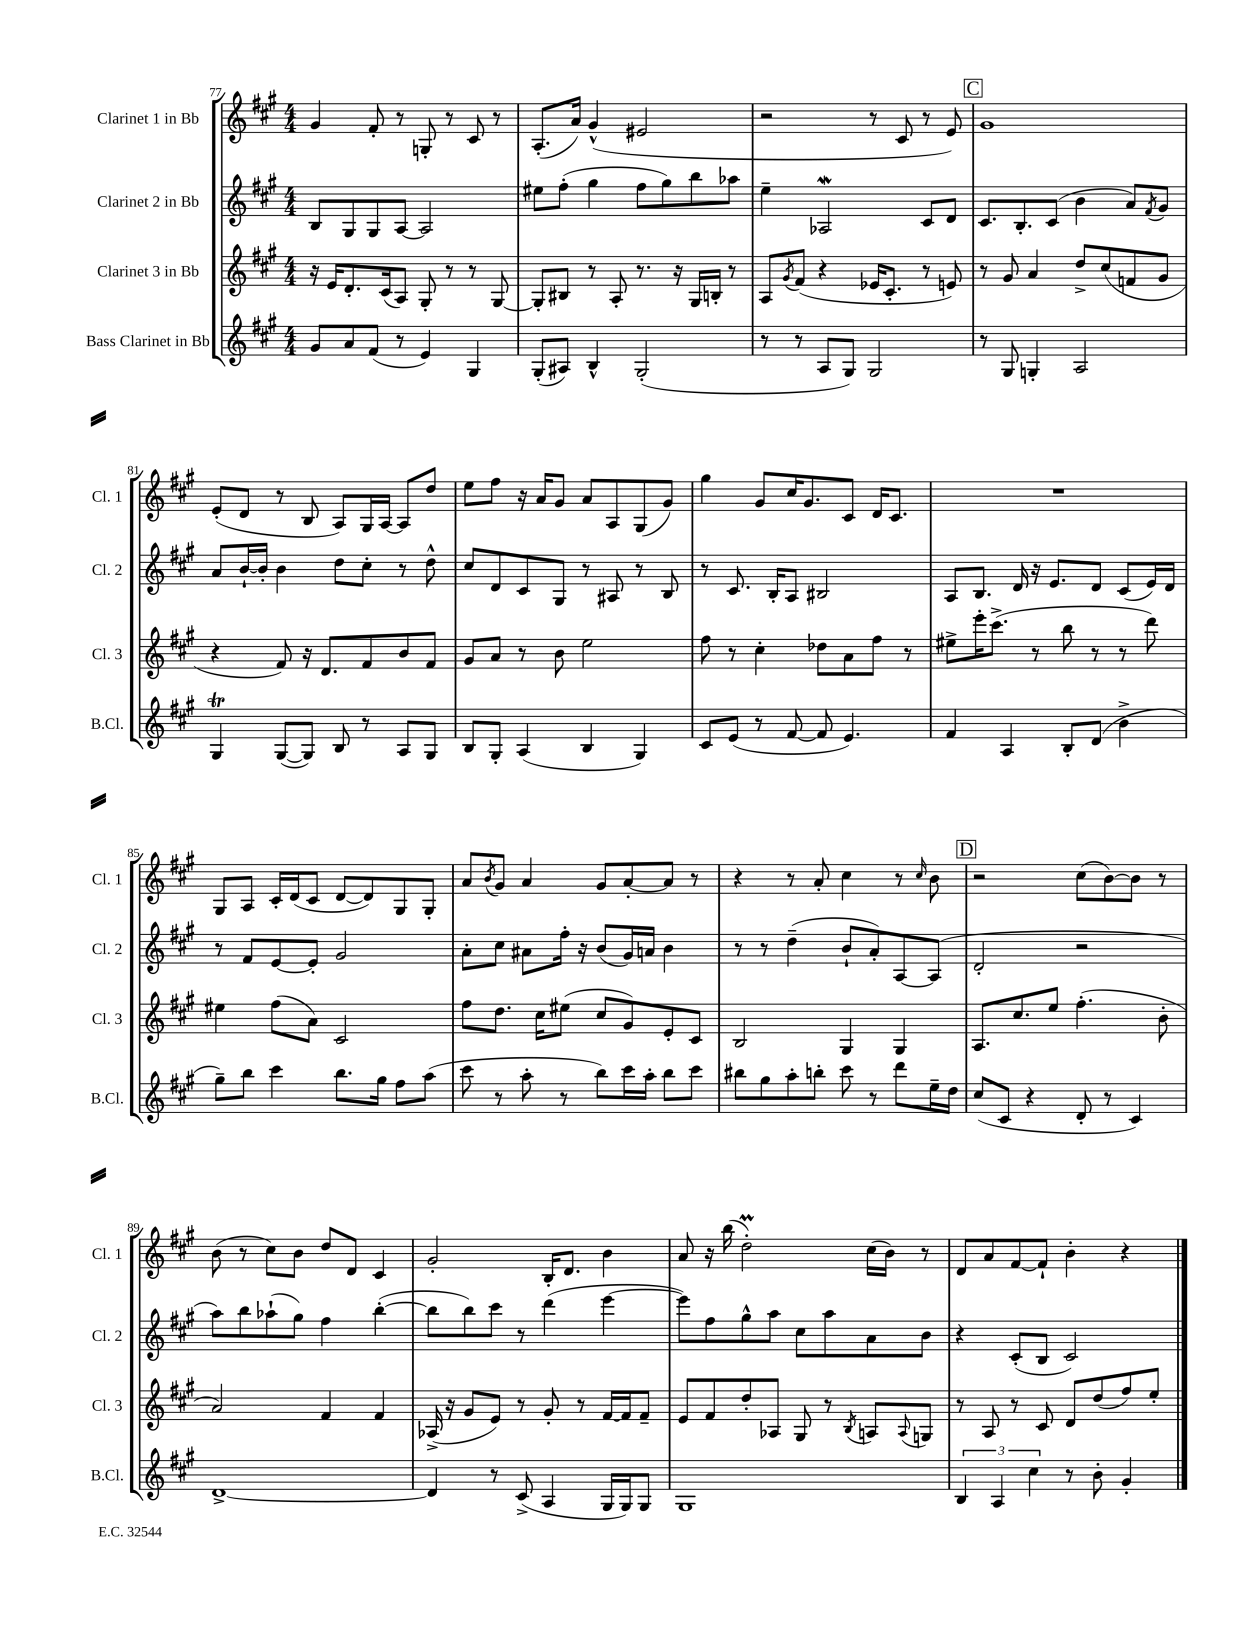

**kern	**kern	**kern	**kern
*staff4	*staff3	*staff2	*staff1
*clefG2	*clefG2	*clefG2	*clefG2
*k[f#c#g#]	*k[f#c#g#]	*k[f#c#g#]	*k[f#c#g#]
*M4/4	*M4/4	*M4/4	*M4/4
8g#	16r	8B	4g#
.	16e	.	.
8a	8.d'	8G#	.
(8f#	.	8G#	8f#'
.	(16c#	.	.
8r	8A)	[8A	8r
4e)	8G#'	2A]	8G'
.	8r	.	8r
4G#	8r	.	8c#
.	[8G#	.	8r
=	=	=	=
(8G#'	8G#']	8ee#	(8.A'
8A#)	8B#	(8ff#'	.
.	.	.	16a)
4B^^	8r	4gg#	(4g#^^
.	8A'	.	.
(2G#'	8.r	8ff#	2e#
.	.	8gg#)	.
.	16r	.	.
.	16G#	8bb	.
.	16B'	.	.
.	8r	8aa-	.
=	=	=	=
8r	8A	4ee~	2r
.	8qg#	.	.
8r	(8f#	.	.
8A	4r	2A-	.
8G#)	.	.	.
2G#	16e-	.	8r
.	8.c#'	.	.
.	.	.	8c#
.	8r	8c#	8r
.	8e)	8d	8e)
=	=	=	=
8r	8r	8.c#	1g#
8G#	8g#	.	.
.	.	8.B'	.
4G'	4a	.	.
.	.	(8c#	.
2A	8dd^	4b	.
.	(8cc#	.	.
.	8f	8a)	.
.	.	8qf#	.
.	8g#	8g#	.
=	=	=	=
4G#	4r	8a	(8e'
.	.	[16b`	8d
.	.	16b']	.
([8G#	8f#)	4b	8r
8G#])	16r	.	8B
.	8.d	.	.
8B	.	8dd	8A)
8r	8f#	8cc#'	16G#
.	.	.	[16A
8A	8b	8r	8A]
8G#	8f#	8dd^^	8dd
=	=	=	=
8B	8g#	8cc#	8ee
8G#'	8a	8d	8ff#
(4A	8r	8c#	16r
.	.	.	16a
.	8b	8G#	8g#
4B	2ee	8r	8a
.	.	8A#	8A
4G#)	.	8r	(8G#
.	.	8B	8g#)
=	=	=	=
8c#	8ff#	8r	4gg#
(8e	8r	8.c#	.
8r	4cc#'	.	8g#
.	.	16B'	.
[8f#	.	8A	16cc#
.	.	.	8.g#
8f#]	8dd-	2B#	.
4.e)	8a	.	8c#
.	8ff#	.	16d
.	.	.	8.c#
.	8r	.	.
=	=	=	=
4f#	8ee#^	8A	1r
.	16eee'	8.B	.
.	(8.ccc#^	.	.
4A	.	.	.
.	.	16d	.
.	8r	16r	.
.	.	8.e	.
8B'	8bb	.	.
(8d	8r	8d	.
4b^	8r	(8c#	.
.	8ddd)	16e)	.
.	.	16d	.
=	=	=	=
8gg#~)	4ee#	8r	8G#
8bb	.	8f#	8A
4ccc#	(8ff#	[8e	16c#'
.	.	.	(16d
.	8a)	8e']	8c#
8.bb	2c#	2g#	[8d
.	.	.	8d])
16gg#	.	.	.
8ff#	.	.	8G#
(8aa	.	.	8G#'
=	=	=	=
8ccc#	8ff#	8a'	8a
.	.	.	8qb
8r	8.dd	8cc#	8g#
8aa'	.	8a#	4a
.	16cc#	.	.
8r	(8ee#	16ff#'	.
.	.	16r	.
8bb)	8cc#	(8b	8g#
16ccc#	8g#)	16g#)	[8a'
16aa'	.	16a	.
8bb	8e'	4b	8a]
8ccc#	8c#	.	8r
=	=	=	=
8bb#	2B	8r	4r
8gg#	.	8r	.
8aa'	.	(4dd~	8r
8bb'	.	.	8a'
8ccc#	4G#	8b`	4cc#
8r	.	8a')	.
8ddd	4G#	[8A	8r
.	.	.	16qqcc#
16ee~	.	(8A]	8b
16dd	.	.	.
=	=	=	=
(8cc#	8.A	2d'	2r
8c#	.	.	.
.	8.cc#	.	.
4r	.	.	.
.	8ee	.	.
8d'	(4.ff#'	2r	(8cc#
8r	.	.	[8b)
4c#)	.	.	8b]
.	8b'	.	8r
=	=	=	=
[1d^	2a)	8aa)	(8b
.	.	8bb	8r
.	.	(8aa-`	8cc#)
.	.	8gg#)	8b
.	4f#	4ff#	8dd
.	.	.	8d
.	4f#	([4bb'	4c#
=	=	=	=
4d]	(16A-^	8bb]	2g#'
.	16r	.	.
.	8g#	8bb)	.
8r	8e)	8ccc#	.
(8c#^	8r	8r	.
4A	8g#'	(4ddd	16B'
.	.	.	8.d
.	8r	.	.
16G#	[16f#	[4eee	4b
16G#)	16f#]	.	.
8G#	8f#~	.	.
=	=	=	=
1G#	8e	8eee])	8a
.	8f#	8ff#	16r
.	.	.	(16bb
.	8dd'	8gg#^^	2dd')
.	8A-	8aa	.
.	8G#	8cc#	.
.	8r	8aa	.
.	8qB	.	.
.	8A	8a	(16cc#
.	.	.	16b)
.	8qqA	.	.
.	8G	8b	8r
=	=	=	=
6B	8r	4r	8d
.	8A	.	8a
6A	.	.	.
.	8r	(8c#'	[8f#
6cc#	.	.	.
.	8c#	8B	8f#`]
8r	8d	2c#)	4b'
8b'	(8dd	.	.
4g#'	8ff#)	.	4r
.	8ee'	.	.
==	==	==	==
*-	*-	*-	*-
